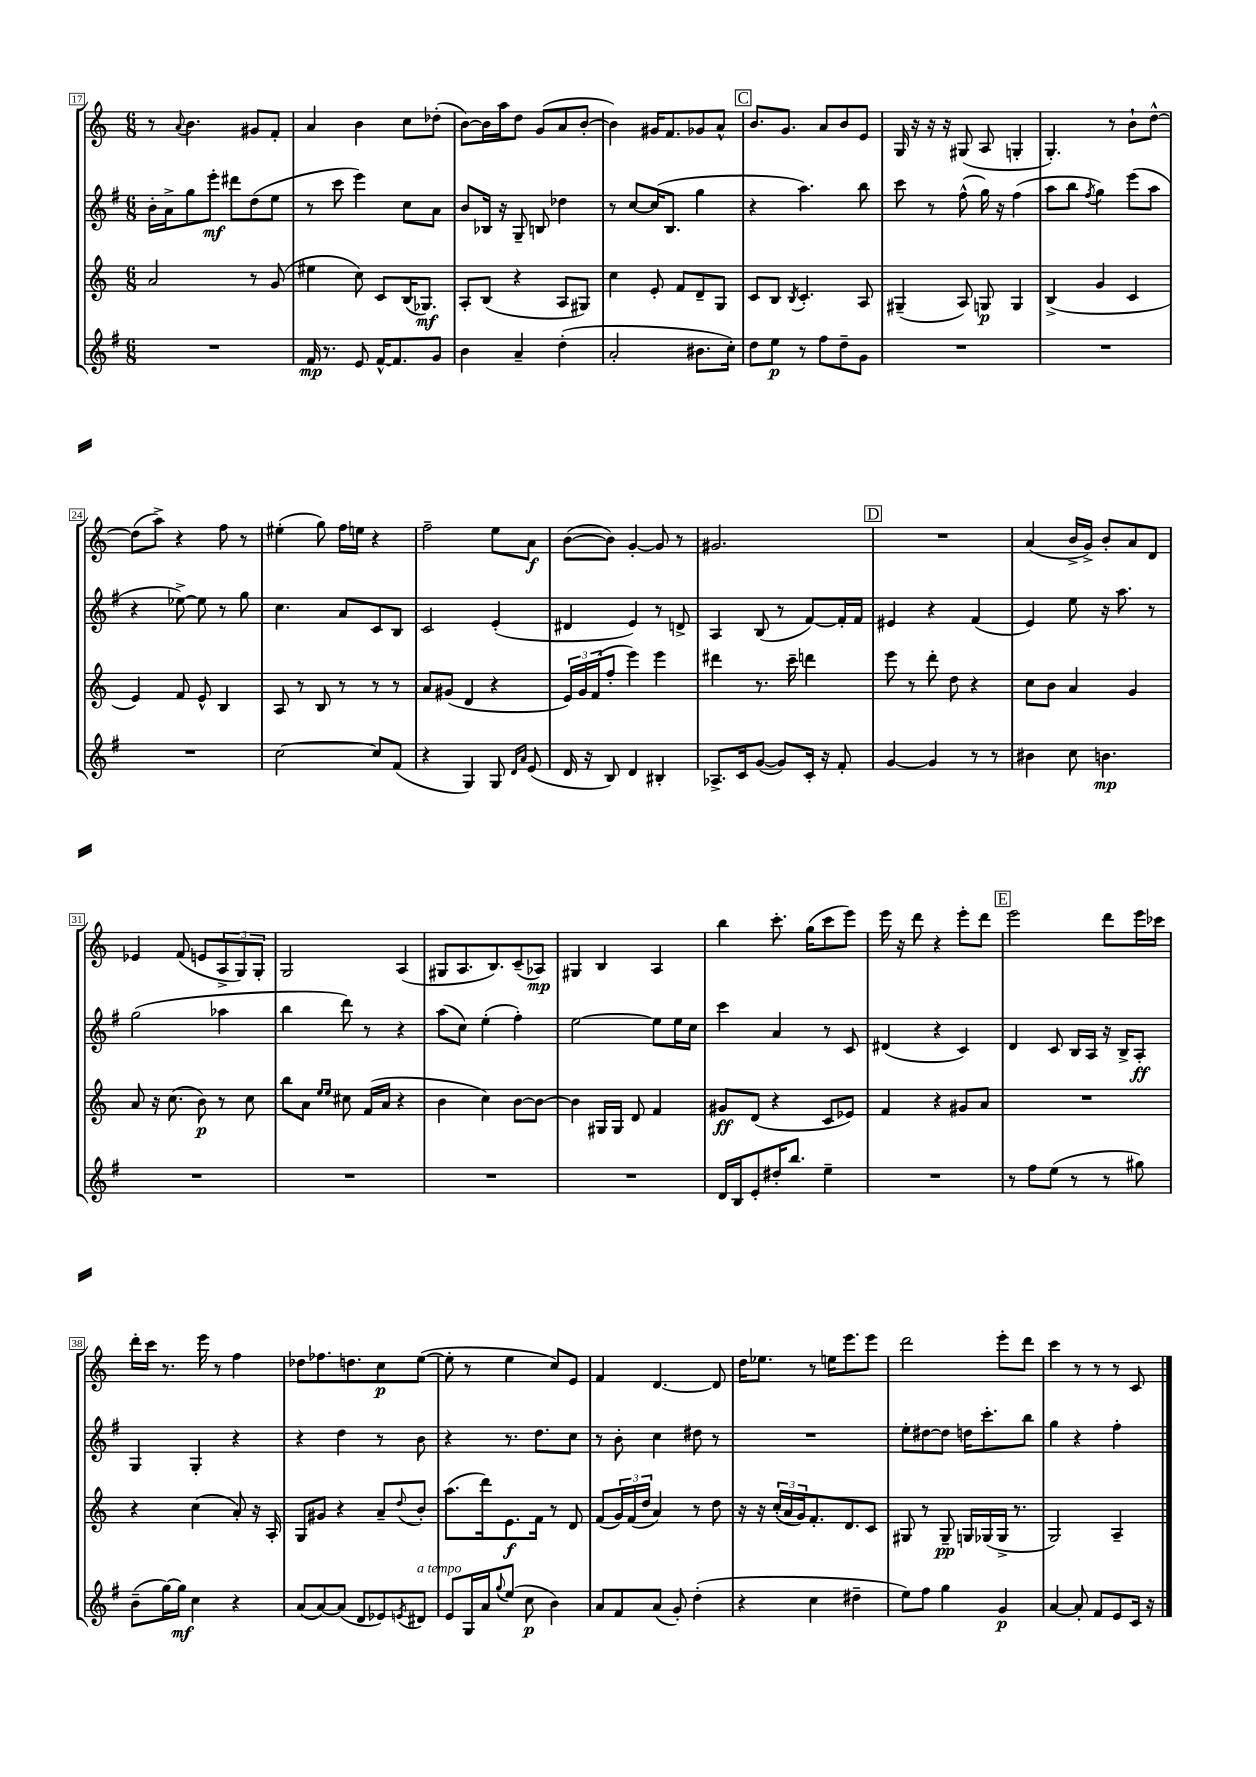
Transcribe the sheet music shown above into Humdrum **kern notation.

**kern	**dynam	**kern	**dynam	**kern	**dynam	**kern	**dynam
*part4	*part4	*part3	*part3	*part2	*part2	*part1	*part1
*staff4	*staff4	*staff3	*staff3	*staff2	*staff2	*staff1	*staff1
*clefG2	*	*clefG2	*	*clefG2	*	*clefG2	*
*k[f#]	*	*k[]	*	*k[f#]	*	*k[]	*
*M6/8	*	*M6/8	*	*M6/8	*	*M6/8	*
=17	=17	=17	=17	=17	=17	=17	=17
2.r	.	2a/	.	16b'\LL	.	8r	.
.	.	.	.	16a^\J	.	.	.
.	.	.	.	.	.	8qqa/	.
.	.	.	.	8gg\	.	4.b\	.
.	.	.	.	8eee'\J	mf	.	.
.	.	.	.	8ddd#X\L	.	.	.
.	.	8r	.	(8dd\	.	8g#X/L	.
.	.	(8g/	.	8ee\J	.	8f'/J	.
=18	=18	=18	=18	=18	=18	=18	=18
16f#/	mp	4ee#X\	.	8r	.	4a/	.
8.r	.	.	.	.	.	.	.
.	.	.	.	8ccc\	.	.	.
8e/	.	8cc\)	.	4eee\)	.	4b\	.
[16f#^^/KL	.	8c/L	.	.	.	.	.
8.f#/]	.	.	.	.	.	.	.
.	.	(16B/K	.	8cc\L	.	8cc\L	.
.	.	8.G-X/J)	mf	.	.	.	.
8g/J	.	.	.	8a\J	.	(8dd-X'\J	.
=19	=19	=19	=19	=19	=19	=19	=19
4b\	.	8A'/L	.	8b/L	.	[8b\L)	.
.	.	(8B/J	.	16B-X/Jk	.	16b\L]	.
.	.	.	.	16r	.	16aa\J	.
4a~/	.	4r	.	8G~/	.	8dd\J	.
.	.	.	.	8Bn/	.	(8g/L	.
(4dd'\	.	8A/L	.	4dd-X\	.	8a/	.
.	.	8G#X/J)	.	.	.	[8b'/J	.
=20	=20	=20	=20	=20	=20	=20	=20
2a'/	.	4cc\	.	8r	.	4b\])	.
.	.	.	.	[8cc/L	.	.	.
.	.	8e'/	.	(16cc/K]	.	16g#X/KL	.
.	.	.	.	8.B/J	.	8.f/	.
.	.	8f/L	.	.	.	.	.
8.b#X\L	.	8d~/	.	4gg\	.	8g-X/	.
.	.	8G/J	.	.	.	8a^^/J	.
16cc'\Jk)	.	.	.	.	.	.	.
!!LO:REH:place=s1:t=C
=21	=21	=21	=21	=21	=21	=21	=21
8dd\L	.	8c/L	.	4r	.	8.b/L	.
8ee\J	p	8B/J	.	.	.	.	.
.	.	.	.	.	.	8.g/J	.
.	.	8qB/	.	.	.	.	.
8r	.	4.c'/	.	4.aa\)	.	.	.
8ff#\L	.	.	.	.	.	8a/L	.
8dd~\	.	.	.	.	.	8b/	.
8g\J	.	8A/	.	8bb\	.	8e/J	.
=22	=22	=22	=22	=22	=22	=22	=22
2.r	.	(4G#X~/	.	8ccc\	.	16G/	.
.	.	.	.	.	.	16r	.
.	.	.	.	8r	.	16r	.
.	.	.	.	.	.	16r	.
.	.	8A/)	.	(8ff#^^\	.	(8G#X/	.
.	.	8Gn/	p	16gg\)	.	8A/	.
.	.	.	.	16r	.	.	.
.	.	4G/	.	(4ff#\	.	4Gn'/	.
=23	=23	=23	=23	=23	=23	=23	=23
2.r	.	(4B^/	.	8aa\L	.	4.G'/)	.
.	.	.	.	8bb\J	.	.	.
.	.	.	.	8qff#/	.	.	.
.	.	4g/	.	4gg\)	.	.	.
.	.	.	.	.	.	8r	.
.	.	4c/	.	(8eee\L	.	8b`\L	.
.	.	.	.	8aa\J	.	[8dd^^\J	.
!!LO:LB:g=z
=24	=24	=24	=24	=24	=24	=24	=24
2.r	.	4e/)	.	4r	.	(8dd\L]	.
.	.	.	.	.	.	8aa^\J)	.
.	.	8f/	.	[8ee-X^\)	.	4r	.
.	.	8e^^/	.	8ee-\]	.	.	.
.	.	4B/	.	8r	.	8ff\	.
.	.	.	.	8gg\	.	8r	.
=25	=25	=25	=25	=25	=25	=25	=25
[2cc\	.	8A/	.	4.cc\	.	(4ee#X'\	.
.	.	8r	.	.	.	.	.
.	.	8B/	.	.	.	8gg\)	.
.	.	8r	.	8a/L	.	16ff\LL	.
.	.	.	.	.	.	16een\JJ	.
8cc/L]	.	8r	.	8c/	.	4r	.
(8f#/J	.	8r	.	8B/J	.	.	.
=26	=26	=26	=26	=26	=26	=26	=26
4r	.	8a/L	.	2c/	.	2ff~\	.
.	.	(8g#X/J	.	.	.	.	.
4G/)	.	4d/	.	.	.	.	.
8G/	.	4r	.	(4e'/	.	8ee\L	.
16qqd/LL	.	.	.	.	.	.	.
16qqa/JJ	.	.	.	.	.	.	.
(8e/	.	.	.	.	.	8a\J	f
=27	=27	=27	=27	=27	=27	=27	=27
16d/	.	24e/LL)	.	4d#X/	.	([8b\L	.
.	.	24g/	.	.	.	.	.
16r	.	.	.	.	.	.	.
.	.	(24f/J	.	.	.	.	.
8B/)	.	8ff'/J	.	.	.	8b\J])	.
4d/	.	4eee\)	.	4e/)	.	[4g'/	.
4B#X'/	.	4eee\	.	8r	.	8g/]	.
.	.	.	.	8dn^/	.	8r	.
=28	=28	=28	=28	=28	=28	=28	=28
8.A-X^/L	.	4ddd#X\	.	4A/	.	2.g#X/	.
16c/k	.	.	.	.	.	.	.
([8g/J	.	8.r	.	(8B/	.	.	.
8g/L])	.	.	.	8r	.	.	.
.	.	16ccc~\	.	.	.	.	.
16c'/Jk	.	4dddn\	.	[8f#/L)	.	.	.
16r	.	.	.	.	.	.	.
8f#'/	.	.	.	16f#'/L]	.	.	.
.	.	.	.	16f#/JJ	.	.	.
!!LO:REH:place=s1:t=D
=29	=29	=29	=29	=29	=29	=29	=29
[4g/	.	8eee\	.	4e#X/	.	2.r	.
.	.	8r	.	.	.	.	.
4g/]	.	8ddd'\	.	4r	.	.	.
.	.	8dd\	.	.	.	.	.
8r	.	4r	.	(4f#/	.	.	.
8r	.	.	.	.	.	.	.
=30	=30	=30	=30	=30	=30	=30	=30
4b#X\	.	8cc\L	.	4e/)	.	(4a/	.
.	.	8b\J	.	.	.	.	.
8cc\	.	4a/	.	8ee\	.	16b^/LL	.
.	.	.	.	.	.	16g^/JJ)	.
4.bn\	mp	.	.	16r	.	8b'/L	.
.	.	.	.	8.aa\	.	.	.
.	.	4g/	.	.	.	8a/	.
.	.	.	.	8r	.	8d/J	.
!!LO:LB:g=z
=31	=31	=31	=31	=31	=31	=31	=31
2.r	.	8a/	.	(2gg\	.	4e-X/	.
.	.	16r	.	.	.	.	.
.	.	(8.cc\	.	.	.	.	.
.	.	.	.	.	.	(8f/	.
.	.	8b\)	p	.	.	8en/L	.
.	.	8r	.	4aa-X\	.	12A^/	.
.	.	.	.	.	.	12G/)	.
.	.	8cc\	.	.	.	.	.
.	.	.	.	.	.	12G'/J	.
=32	=32	=32	=32	=32	=32	=32	=32
2.r	.	8bb\L	.	4bb\	.	2G/	.
.	.	8a\J	.	.	.	.	.
.	.	16qqee/LL	.	.	.	.	.
.	.	16qqee/JJ	.	.	.	.	.
.	.	8cc#X\	.	8ddd\)	.	.	.
.	.	(16f/LL	.	8r	.	.	.
.	.	16a/JJ	.	.	.	.	.
.	.	4r	.	4r	.	(4A/	.
=33	=33	=33	=33	=33	=33	=33	=33
2.r	.	4b\	.	(8aa\L	.	8G#X/L	.
.	.	.	.	8cc\J)	.	8.A/	.
.	.	4cc\)	.	(4ee'\	.	.	.
.	.	.	.	.	.	8.B/)	.
.	.	[8b\L	.	4ff#'\)	.	(8c~/	.
.	.	8b\J_	.	.	.	8A-X/J)	mp
=34	=34	=34	=34	=34	=34	=34	=34
2.r	.	4b\]	.	[2ee\	.	4G#X/	.
.	.	16G#X/LL	.	.	.	4B/	.
.	.	16G#/JJ	.	.	.	.	.
.	.	8d/	.	.	.	.	.
.	.	4f/	.	8ee\L]	.	4A/	.
.	.	.	.	16ee\L	.	.	.
.	.	.	.	16cc\JJ	.	.	.
=35	=35	=35	=35	=35	=35	=35	=35
16d/LL	.	8g#X/L	ff	4ccc\	.	4bb\	.
16B/J	.	.	.	.	.	.	.
8e'/	.	(8d/J	.	.	.	.	.
16dd#X'/K	.	4r	.	4a/	.	8.ccc'\	.
8.bb/J	.	.	.	.	.	.	.
.	.	.	.	.	.	(16gg\KL	.
4ee~\	.	8c/L	.	8r	.	8ccc\	.
.	.	8e-X/J)	.	8c/	.	8eee\J)	.
=36	=36	=36	=36	=36	=36	=36	=36
2.r	.	4f/	.	(4d#X/	.	16eee\	.
.	.	.	.	.	.	16r	.
.	.	.	.	.	.	8ddd\	.
.	.	4r	.	4r	.	4r	.
.	.	8g#X/L	.	4c/)	.	8eee'\L	.
.	.	8a/J	.	.	.	8ddd\J	.
!!LO:REH:place=s1:t=E
=37	=37	=37	=37	=37	=37	=37	=37
8r	.	2.r	.	4d/	.	2eee\	.
8ff#\L	.	.	.	.	.	.	.
(8ee\J	.	.	.	8c/	.	.	.
8r	.	.	.	16B/LL	.	.	.
.	.	.	.	16A/JJ	.	.	.
8r	.	.	.	16r	.	8ddd\L	.
.	.	.	.	16B^/KL	.	.	.
8gg#X\)	.	.	.	8A'/J	ff	16eee\L	.
.	.	.	.	.	.	16ccc-X\JJ	.
!!LO:LB:g=z
=38	=38	=38	=38	=38	=38	=38	=38
(8b~\L	.	4r	.	4G/	.	16ddd'\LL	.
.	.	.	.	.	.	16ccc\JJ	.
[16gg\L)	.	.	.	.	.	8.r	.
16gg\JJ]	mf	.	.	.	.	.	.
4cc\	.	(4cc\	.	4G'/	.	.	.
.	.	.	.	.	.	16eee\	.
.	.	.	.	.	.	8r	.
4r	.	8a'/)	.	4r	.	4ff\	.
.	.	16r	.	.	.	.	.
.	.	16A'/	.	.	.	.	.
=39	=39	=39	=39	=39	=39	=39	=39
(8a/L	.	8G/L	.	4r	.	8dd-X\L	.
[8a/)	.	8g#X/J	.	.	.	8.ff-X\	.
(8a/J]	.	4r	.	4dd\	.	.	.
.	.	.	.	.	.	8.ddn\	.
8d/L	.	.	.	.	.	.	.
8e-X/)	.	8a~/L	.	8r	.	8cc\	p
8qen/	.	8qqdd/	.	.	.	.	.
!LO:TX:a:i:t=a tempo	!	!	!	!	!	!	!
8d#X/J	.	8b'/J	.	8b\	.	([8ee\J	.
=40	=40	=40	=40	=40	=40	=40	=40
8e/L	.	(8.aa\L	.	4r	.	8ee'\]	.
16G/L	.	.	.	.	.	8r	.
16a/J	.	16ddd\k)	.	.	.	.	.
8qqgg/	.	.	.	.	.	.	.
(8ee/J	.	8.e\	f	8.r	.	4ee\	.
8cc\	p	.	.	.	.	.	.
.	.	16f\Jk	.	8.dd\L	.	.	.
4b\)	.	8r	.	.	.	8cc/L)	.
.	.	8d/	.	8cc\J	.	8e/J	.
=41	=41	=41	=41	=41	=41	=41	=41
8a/L	.	(8f/L	.	8r	.	4f/	.
8f#/	.	24g/L)	.	8b'\	.	.	.
.	.	(24f/	.	.	.	.	.
.	.	24dd/JJ	.	.	.	.	.
(8a/J	.	4a/)	.	4cc\	.	[4.d/	.
8g'/)	.	.	.	.	.	.	.
(4dd'\	.	8r	.	8dd#X\	.	.	.
.	.	8dd\	.	8r	.	8d/]	.
=42	=42	=42	=42	=42	=42	=42	=42
4r	.	16r	.	2.r	.	16dd\KL	.
.	.	16r	.	.	.	8.ee-X\J	.
.	.	(24cc'/LL	.	.	.	.	.
.	.	24a/	.	.	.	.	.
.	.	24g/J)	.	.	.	.	.
4cc\	.	8.f'/	.	.	.	8r	.
.	.	.	.	.	.	16een\KL	.
.	.	8.d/	.	.	.	8.eee\	.
4dd#X~\	.	.	.	.	.	.	.
.	.	8c/J	.	.	.	8eee\J	.
=43	=43	=43	=43	=43	=43	=43	=43
8ee\L)	.	8G#X/	.	8ee'\L	.	2ddd\	.
8ff#\J	.	8r	.	[8dd#X\	.	.	.
4gg\	.	8G#~/	pp	8dd#\J]	.	.	.
.	.	16Gn/LL	.	16ddn\KL	.	.	.
.	.	(16G-X/	.	8.ccc'\	.	.	.
4g/	p	16G-^/JJ	.	.	.	8eee'\L	.
.	.	8.r	.	.	.	.	.
.	.	.	.	8bb\J	.	8ddd\J	.
=44	=44	=44	=44	=44	=44	=44	=44
[4a/	.	2G/)	.	4gg\	.	4ccc\	.
8a'/]	.	.	.	4r	.	8r	.
8f#/L	.	.	.	.	.	8r	.
8e/	.	4A~/	.	4ff#'\	.	8r	.
16c/Jk	.	.	.	.	.	8c/	.
16r	.	.	.	.	.	.	.
==	==	==	==	==	==	==	==
*-	*-	*-	*-	*-	*-	*-	*-
